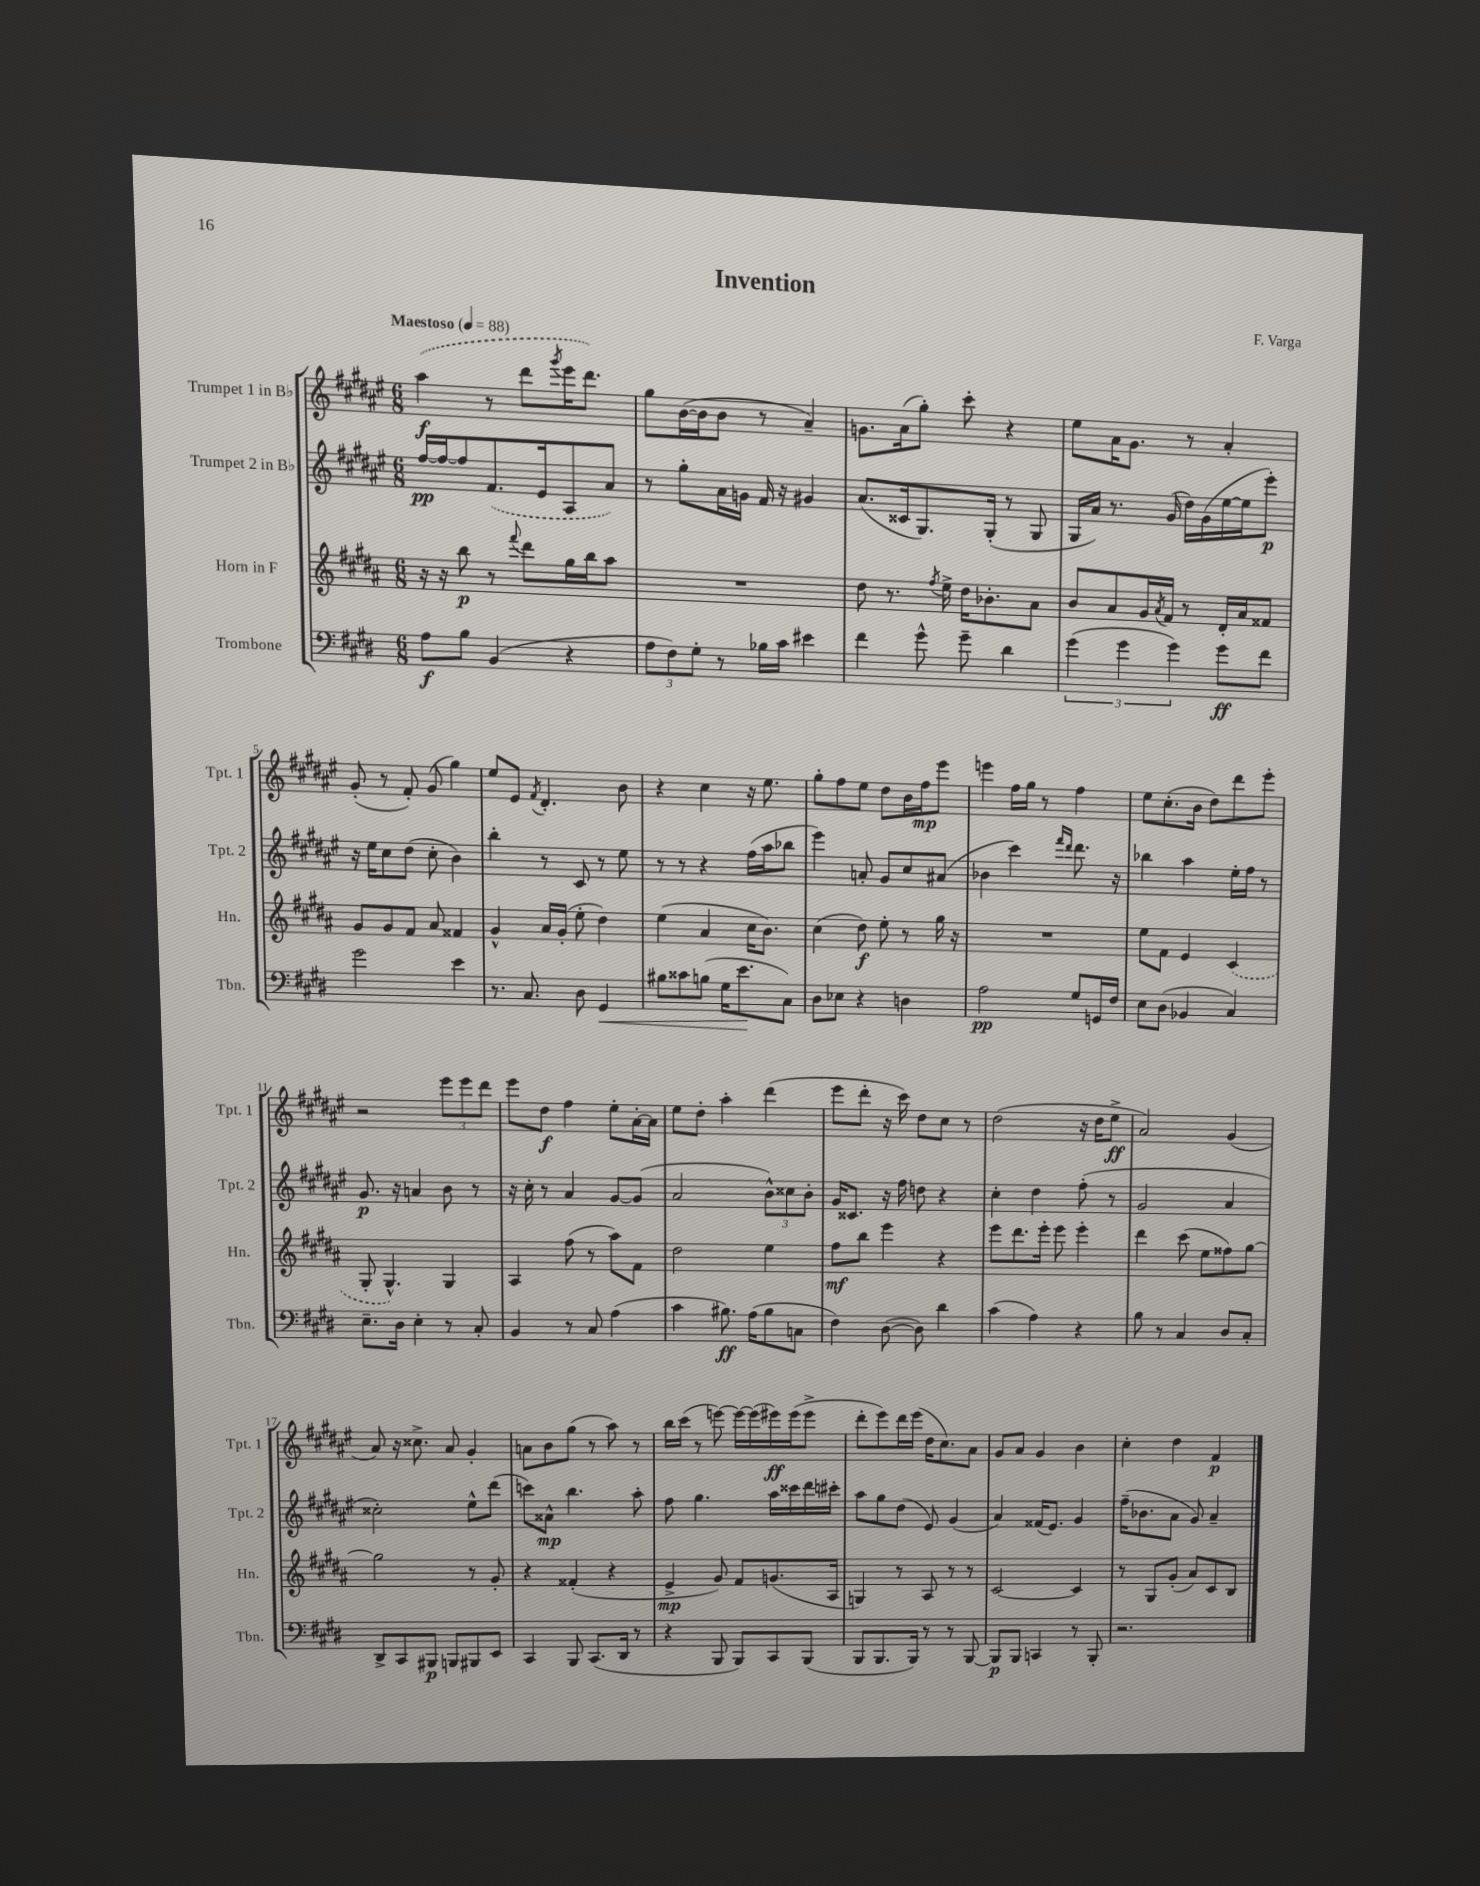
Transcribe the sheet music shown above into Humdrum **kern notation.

**kern	**kern	**kern	**kern
*staff4	*staff3	*staff2	*staff1
*clefF4	*clefG2	*clefG2	*clefG2
*k[f#c#g#d#]	*k[f#c#g#d#a#]	*k[f#c#g#d#a#e#]	*k[f#c#g#d#a#e#]
*M6/8	*M6/8	*M6/8	*M6/8
*MM88	*MM88	*MM88	*MM88
8A\L	16r	[16ff#/LL	(4aa#\
.	16r	16ff#/_J	.
8B\J	8bb\	8ff#/]	.
(4BB/	8r	(8.f#/	8r
.	8qqfff#/	.	.
.	8ddd#\L	.	8ddd#\L
.	.	16e#/k	.
.	.	.	8qggg#/
4r	16gg#\L	8A#/	16eee#\K
.	16bb\J	.	8.ddd#\J)
.	8aa#\J	8a#/J)	.
=	=	=	=
12A\L	2.r	8r	8gg#\L
12F#\)	.	.	.
.	.	8gg#'\L	([16b\L
12G#'\J	.	.	.
.	.	.	16b\]J
8r	.	16a#\L	8b\J
.	.	16g\JJ	.
16B-\LL	.	16f#/	8r
16c#\JJ	.	16r	.
4e#\	.	4g#/	4a#~/)
=	=	=	=
4f#\	8dd#\	(8.a#/L	8.g\L
.	8.r	.	.
.	.	16c##/k	(16a#\k
8g#^^\	.	8.G#/)	8gg#'\J)
.	8qff#/	.	.
.	16ee^\	.	.
8g#~\	16dd#\LK	.	8ccc#'\
.	8.b-'\	(16G#'/Jk	.
4d#\	.	8r	4r
.	8a#\J	8G#/	.
=	=	=	=
(6g#\	8b/L	16G#/LL	8ee#\L
.	.	16a#/JJ)	.
.	8a#/	8.r	16a#\K
6g#\	.	.	.
.	.	.	8.g#\J
.	16g#/L	.	.
.	8qa#/	.	.
.	16f#/JJ	(16g#/	.
6g#\)	.	.	.
.	8r	16dd#\LL)	8r
.	.	(16g#\	.
8g#\L	16d#'/LL	[16ee#\	4a#'/
.	16a#/J	16ee#\]J	.
8f#\J	8f##/J	8eee#'\J)	.
=	=	=	=
2g#\	8g#/L	16r	(8g#'/
.	.	16ee#\LK	.
.	8g#/	8cc#\	8r
.	8f#/J	(8dd#\J	8f#'/)
.	8a#/	8cc#'\	(8g#/
4e\	4f##/	4b\)	4gg#\)
=	=	=	=
8.r	4g#^^/	4bb'\	8ee#/L
.	.	.	8e#/J
8.C#/	.	.	.
.	.	.	8qf#/
.	16a#/LL	8r	4.d#'/
.	(16g#'/JJ	.	.
8D#\	8ee'\	8c#/	.
4GG#/	4dd#\)	8r	.
.	.	8ee#\	8b\
=	=	=	=
8B#\L	(4ee\	8r	4r
8c##\	.	8r	.
(8B\J	4a#/	4r	4cc#\
16G#\LK	.	.	.
8.e\	.	.	.
.	16cc#\LK	(16ff#\LL	16r
.	8.b\J)	16aa#\J	8.ee#\
8C#\J)	.	8bb-\J	.
=	=	=	=
8D#\L	(4cc#\	4eee#\)	8gg#'\L
8E-\J	.	.	8ff#\
4r	8dd#\)	8a'/	8ee#\J
.	8ee'\	8g#/L	8dd#\L
4D\	8r	8cc#/	16b\L
.	.	.	16ff#\J
.	16gg#\	(8a#/J	8eee#\J
.	16r	.	.
=	=	=	=
2A\	2.r	4b-\	4eee\
.	.	4ccc#\)	16ff#\LL
.	.	.	16gg#\JJ
.	.	.	8r
.	.	16qqfff#/LL	.
.	.	16qqddd#/JJ	.
8G#/L	.	8.ddd#\	4ff#\
16GG/L	.	.	.
16F#/JJ	.	16r	.
=	=	=	=
8E\L	8ee\L	4bb-\	8ee#\L
(8D#\J	8f#\J	.	(8.cc#'\
4BB-/	4e/	4aa#\	.
.	.	.	16b\Jk
.	.	.	8dd#\L)
4C#/)	(4c#/	16ee#'\LL	8ddd#\
.	.	16ff#\JJ	.
.	.	8r	8eee#'\J
=	=	=	=
8.E~\L	8G#'/	8.g#/	2r
.	4.G#^^/)	.	.
16D#\Jk	.	16r	.
4E'\	.	4a/	.
8r	4G#/	8b\	12eee#\L
.	.	.	12eee#\
8C#'/	.	8r	.
.	.	.	12ddd#\J
=	=	=	=
4BB/	4A#/	16r	8eee#\L
.	.	16cc#'\	.
.	.	8r	8dd#\J
8r	(8ff#\	4a#/	4ff#\
8C#/	8r	.	.
(4A\	8aa#\L)	[8g#/L	8ee#'\L
.	8f#\J	(8g#/]J	[16a#'\L
.	.	.	16a#\]JJ
=	=	=	=
4c#\	2dd#\	2a#/	8ee#\L
.	.	.	8dd#'\J
8.B#\)	.	.	4aa#'\
(16A\LK	.	.	.
8B#\	4ee\	12b^^\L)	(4ddd#\
.	.	12cc##\	.
8C\J	.	.	.
.	.	12b'\J	.
=	=	=	=
4F#\)	8ff#\L	16g#/LK	8eee#\L
.	.	8.c##/J	.
.	8bb\J	.	8ddd#'\J
([8D#\	4eee\	16r	16r
.	.	16ff#\	16ccc#\)
8D#\])	.	8dd\	8dd#\L
4d#\	4r	4r	8cc#\J
.	.	.	8r
=	=	=	=
(4c#\	8eee\L	4cc#'\	(2dd#\
.	8.ddd#\	.	.
4A\)	.	4dd#\	.
.	16eee'\Jk	.	.
.	8eee\	.	.
4r	4eee'\	(8ff#'\	16r
.	.	.	16dd#\LK
.	.	8r	8ee#^\J
=	=	=	=
8B\	4ddd#\	2g#/	2a#/)
8r	.	.	.
4C#/	(8ccc#\	.	.
.	8ee\L	.	.
8D#/L	8ff##\)	4a#/	(4g#/
8C#'/J	[8gg#\J	.	.
=	=	=	=
8DD#^/L	2gg#\]	2cc##'\)	8a#/)
8CC#/	.	.	16r
.	.	.	8.cc##^\
8BBB#/J	.	.	.
8BBB/L	.	.	8a#/
8BBB#/	8r	8ee#^^\L	4g#'/
8EE/J	8g#'/	(8ddd#\J	.
=	=	=	=
4CC#/	4r	8ccc\L)	8a\L
.	.	8a##^^\J	8b\
8BBB/	(4f##'/	4.bb\	(8gg#\J
(8.CC#/L	.	.	8r
.	4r	.	8aa#\)
16DD#/Jk	.	.	.
8r	.	8aa#'\	8r
=	=	=	=
4r	4e^/	8ff#\	16bb\LL
.	.	.	(16ccc#\JJ
.	.	4.gg#\	8r
8BBB/	8g#/)	.	[8eee\)
8BBB/L)	8f#/L	.	16eee\_LL
.	.	.	(16eee\]
8CC#/	(8.g/	16aa#\LL	16eee#\)
.	.	16ccc##\	(16eee#\J
(8BBB/J	.	16ddd#\	8eee#^\J
.	16A#/Jk	16ccc#'\JJ	.
=	=	=	=
8BBB/L	4G/)	8aa#\L	8ddd#'\L
8.BBB/	.	8gg#\	8eee#\)
.	8r	(8dd#\J	16ddd#\L
16BBB/Jk)	.	.	(16eee#\JJ
8r	8A#/	8e#/)	16dd#\LK
.	.	.	8.cc#\)
8r	8r	(4g#/	.
[8BBB/	8r	.	8a#\J
=	=	=	=
8BBB/]L	[2c#/	4a#/)	8g#/L
8BBB/J	.	.	8a#/J
4CC/	.	(16f##/LK	4g#/
.	.	8.e#/J)	.
8r	4c#/]	4g#/	4b\
8BBB'/	.	.	.
=	=	=	=
2.r	8r	(16ff#~\LK	4cc#'\
.	.	8.b-\	.
.	8G#/L	.	.
.	(8g#'/J	8a#\J	4dd#\
.	8a#/L)	8g#/)	.
.	8c#/	4a#~/	4f#/
.	8B/J	.	.
==	==	==	==
*-	*-	*-	*-
